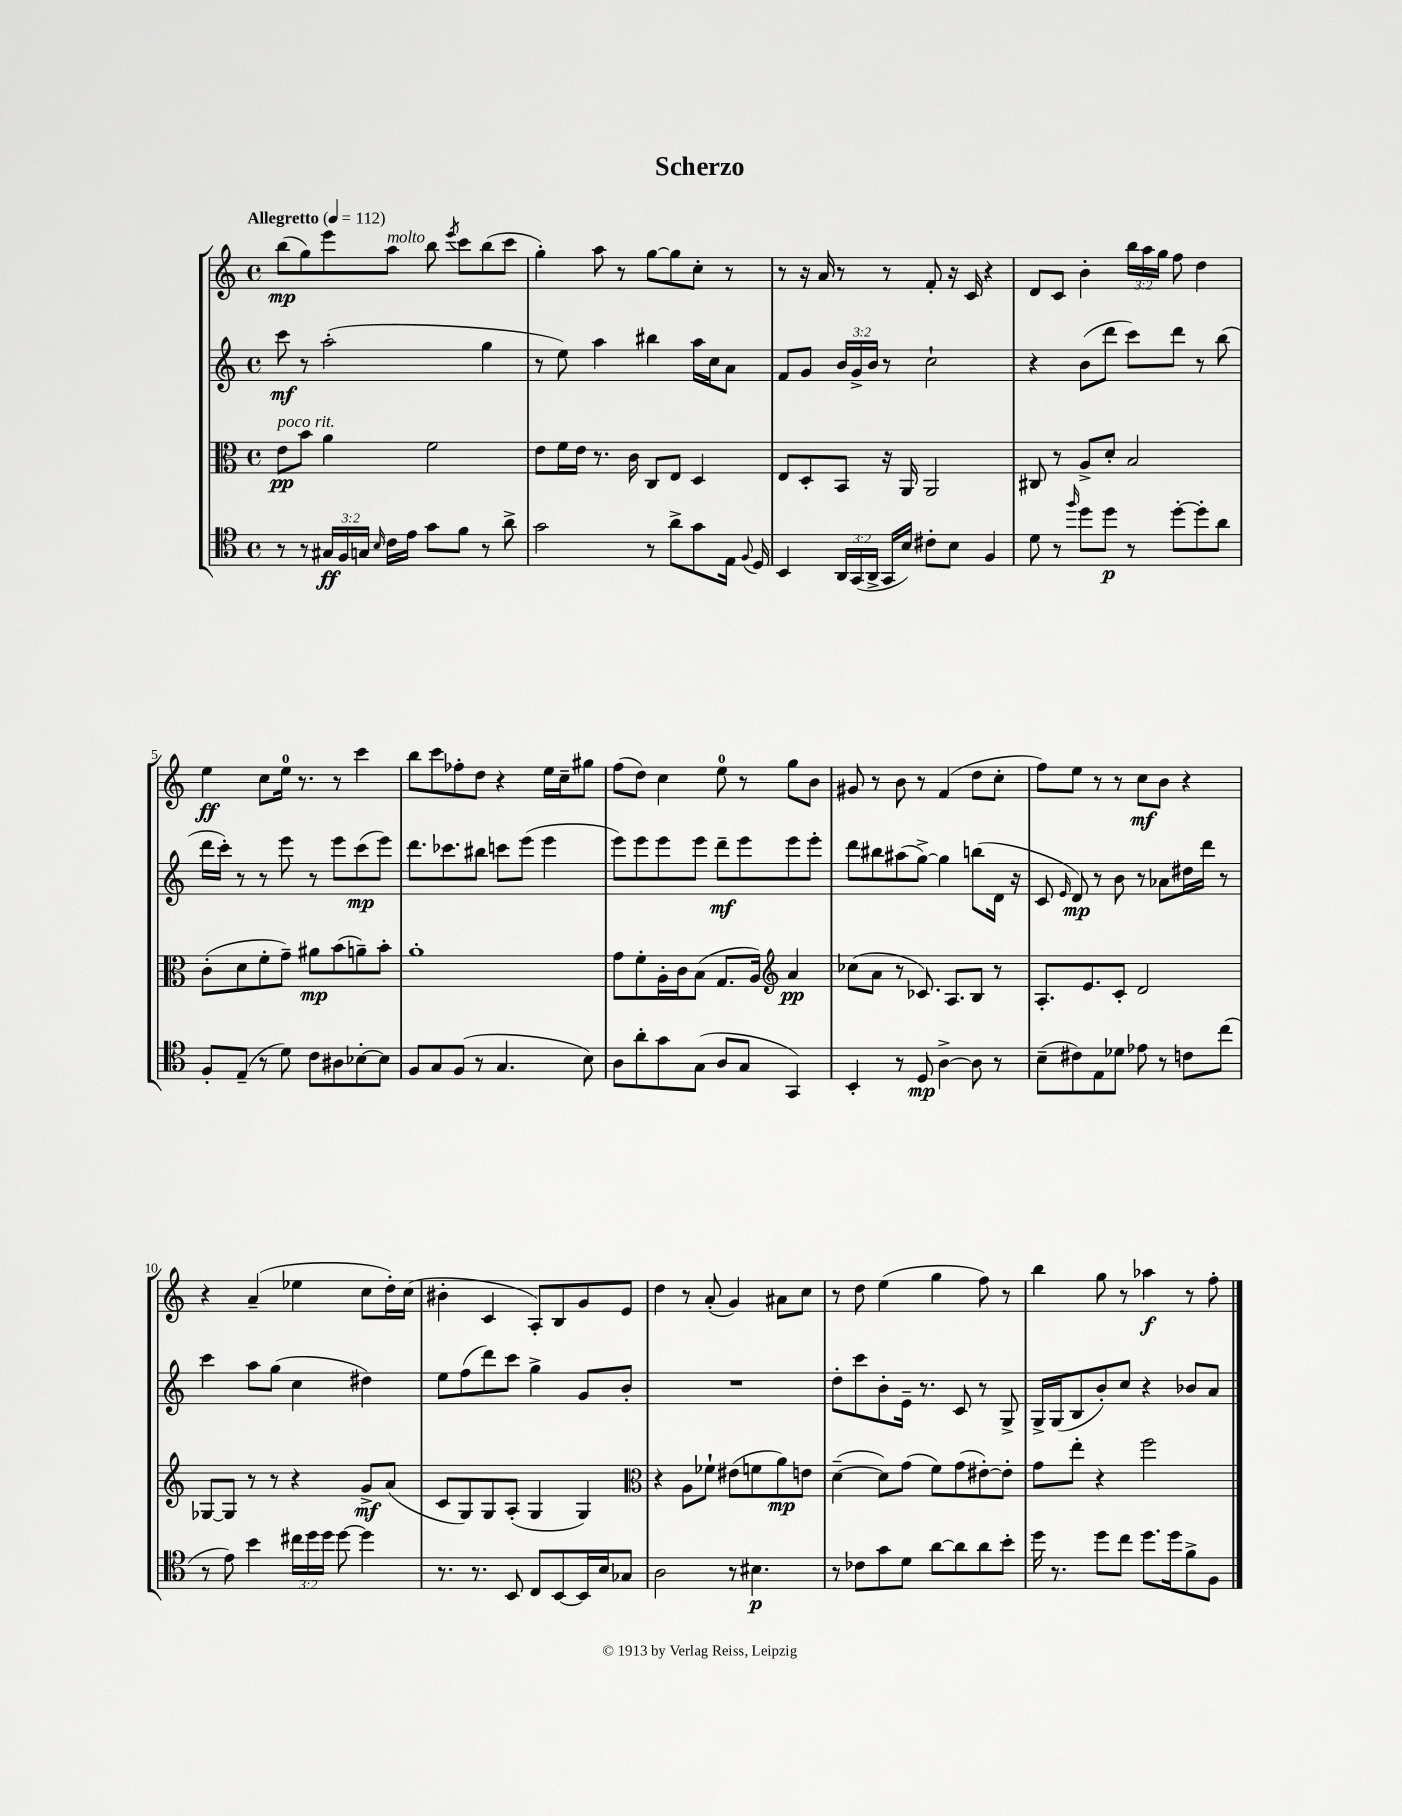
\header { title = "Scherzo" }
<<
\new StaffGroup <<
\new Staff = "s0" {
    \clef treble \key c \major \defaultTimeSignature \time 4/4 \override Staff.TupletNumber.text = #tuplet-number::calc-fraction-text \tempo "Allegretto" 4 = 112
    \autoBeamOff b''8[\mp( g''8) e'''8 a''8]^\markup { \italic "molto" } b''8 \acciaccatura { e'''8 } c'''8[ b''8( c'''8] |
    g''4-.) a''8 r8 g''8[~ g''8 c''8]-. r8 |
    r8 r16 a'16 r8 r8 f'8-. r16 c'16 r4 |
    d'8[ c'8] b'4-. \tuplet 3/2 { b''16[ a''16 g''16] } f''8 d''4 |
    e''4\ff c''8[ e''16]-0 r8. r8 c'''4 |
    b''8[ c'''8 fes''8-. d''8] r4 e''16[ c''16-- gis''8] |
    f''8[( d''8]) c''4 e''8-0 r8 g''8[ b'8] |
    gis'8 r8 b'8 r8 f'4( d''8[ c''8]-. |
    f''8[) e''8] r8 r8 c''8[\mf b'8] r4 |
    r4 a'4--( ees''4 c''8[ d''16-.) c''16]( |
    bis'4-. c'4 a8[-.) b8 g'8 e'8] |
    d''4 r8 a'8-.( g'4) ais'8[ c''8] |
    r8 d''8 e''4( g''4 f''8) r8 |
    b''4 g''8 r8 aes''4\f r8 f''8-. \bar "|." |
}
\new Staff = "s1" {
    \clef treble \key c \major \defaultTimeSignature \time 4/4 \override Staff.TupletNumber.text = #tuplet-number::calc-fraction-text
    \autoBeamOff c'''8\mf r8 a''2-.( g''4 |
    r8 e''8) a''4 bis''4 a''16[ c''16 a'8] |
    f'8[ g'8] \tuplet 3/2 { b'16[ g'16-> b'16] } r8 c''2-! |
    r4 b'8[( d'''8] c'''8[) d'''8] r8 b''8( |
    d'''16[ c'''16]-.) r8 r8 e'''8 r8 e'''8[ c'''8\mp( e'''8]) |
    d'''8.[ ces'''8. bis''8] c'''8[ e'''8]( e'''4 |
    e'''8[) e'''8 e'''8 e'''8] d'''8[--\mf e'''8 e'''8 e'''8]-. |
    d'''8[ bis''8 ais''8( g''8]~->) g''4 b''8[( d'16] r16 |
    c'8 \grace { e'16 } d'8\mp) r8 b'8 r8 aes'8[ dis''16 d'''16] r8 |
    c'''4 a''8[ g''8]( c''4 dis''4) |
    e''8[ f''8( d'''8) c'''8] g''4-> g'8[ b'8]-. |
    R1 |
    d''8[-. c'''8 b'8-. e'16]-- r8. c'8 r8 g8-> |
    g16[-> g16( b8 b'8-.) c''8] r4 bes'8[ a'8] \bar "|." |
}
\new Staff = "s2" {
    \clef alto \key c \major \defaultTimeSignature \time 4/4
    \autoBeamOff e'8[\pp^\markup { \italic "poco rit." } b'8] a'4 f'2 |
    e'8[ f'16 e'16] r8. c'16 c8[ e8] d4 |
    e8[ d8-. b,8] r16 a,16 a,2 |
    cis8 r8 a8[-> d'8]-. b2 |
    c'8[-.( d'8 f'8-. g'8]--) ais'8[\mp b'8( a'8--) b'8]-. |
    a'1-. |
    g'8[ f'8-. a16-. c'16 b8]( g8.[ a16]) \clef treble a'4\pp |
    ces''8[( a'8] r8 ces'8.) a8.[ b8] r8 |
    a8.[-. e'8. c'8]-. d'2 |
    ges8[~ ges8] r8 r8 r4 g'8[->\mf a'8]( |
    c'8[ g8) g8 a8]-.( g4 g4) |
    \clef alto r4 a8[ fes'8]-! eis'8[( f'8 a'8\mp) e'8] |
    d'4~--( d'8[) g'8]( f'8[) g'8( eis'8~-.) eis'8]-. |
    g'8[ e''8]-. r4 f''2 \bar "|." |
}
\new Staff = "s3" {
    \clef tenor \key c \major \defaultTimeSignature \time 4/4 \override Staff.TupletNumber.text = #tuplet-number::calc-fraction-text
    \autoBeamOff r8 r8 \tuplet 3/2 { gis16[\ff f16 g16] } \grace { b16 } c'16[ e'16] g'8[ f'8] r8 a'8-> |
    g'2 r8 a'8[-> g'8 e16] \appoggiatura { f8 } d16 |
    b,4 \tuplet 3/2 { a,16[ g,16( a,16]-> } g,16[ b16]) cis'8[-. b8] f4 |
    d'8 r8 \grace { f''16 } d''8[ d''8]\p r8 d''8[~-. d''8-. a'8] |
    f8[-. e8]--( r8 d'8) c'8[ ais8 bes8~-. bes8] |
    f8[ g8 f8]( r8 g4. b8) |
    a8[ a'8-. g'8 g8]( a8[ g8] g,4) |
    b,4-. r8 d8\mp a4~-> a8 r8 |
    b8[--( cis'8) e8 des'8] ees'8 r8 c'8[ c''8]( |
    r8 e'8) b'4 \tuplet 3/2 { cis''16[ d''16 d''16] } d''8~ d''4 |
    r8. r8. b,8 c8[ b,8~ b,16 b16 ges8] |
    a2 r8 bis4.\p |
    r8 ces'8[ g'8 d'8] a'8[~ a'8 a'8 b'8]-. |
    d''16 r8. d''8[ c''8] d''8.[ d''16 f'8-> f8] \bar "|." |
}
>>
>>
